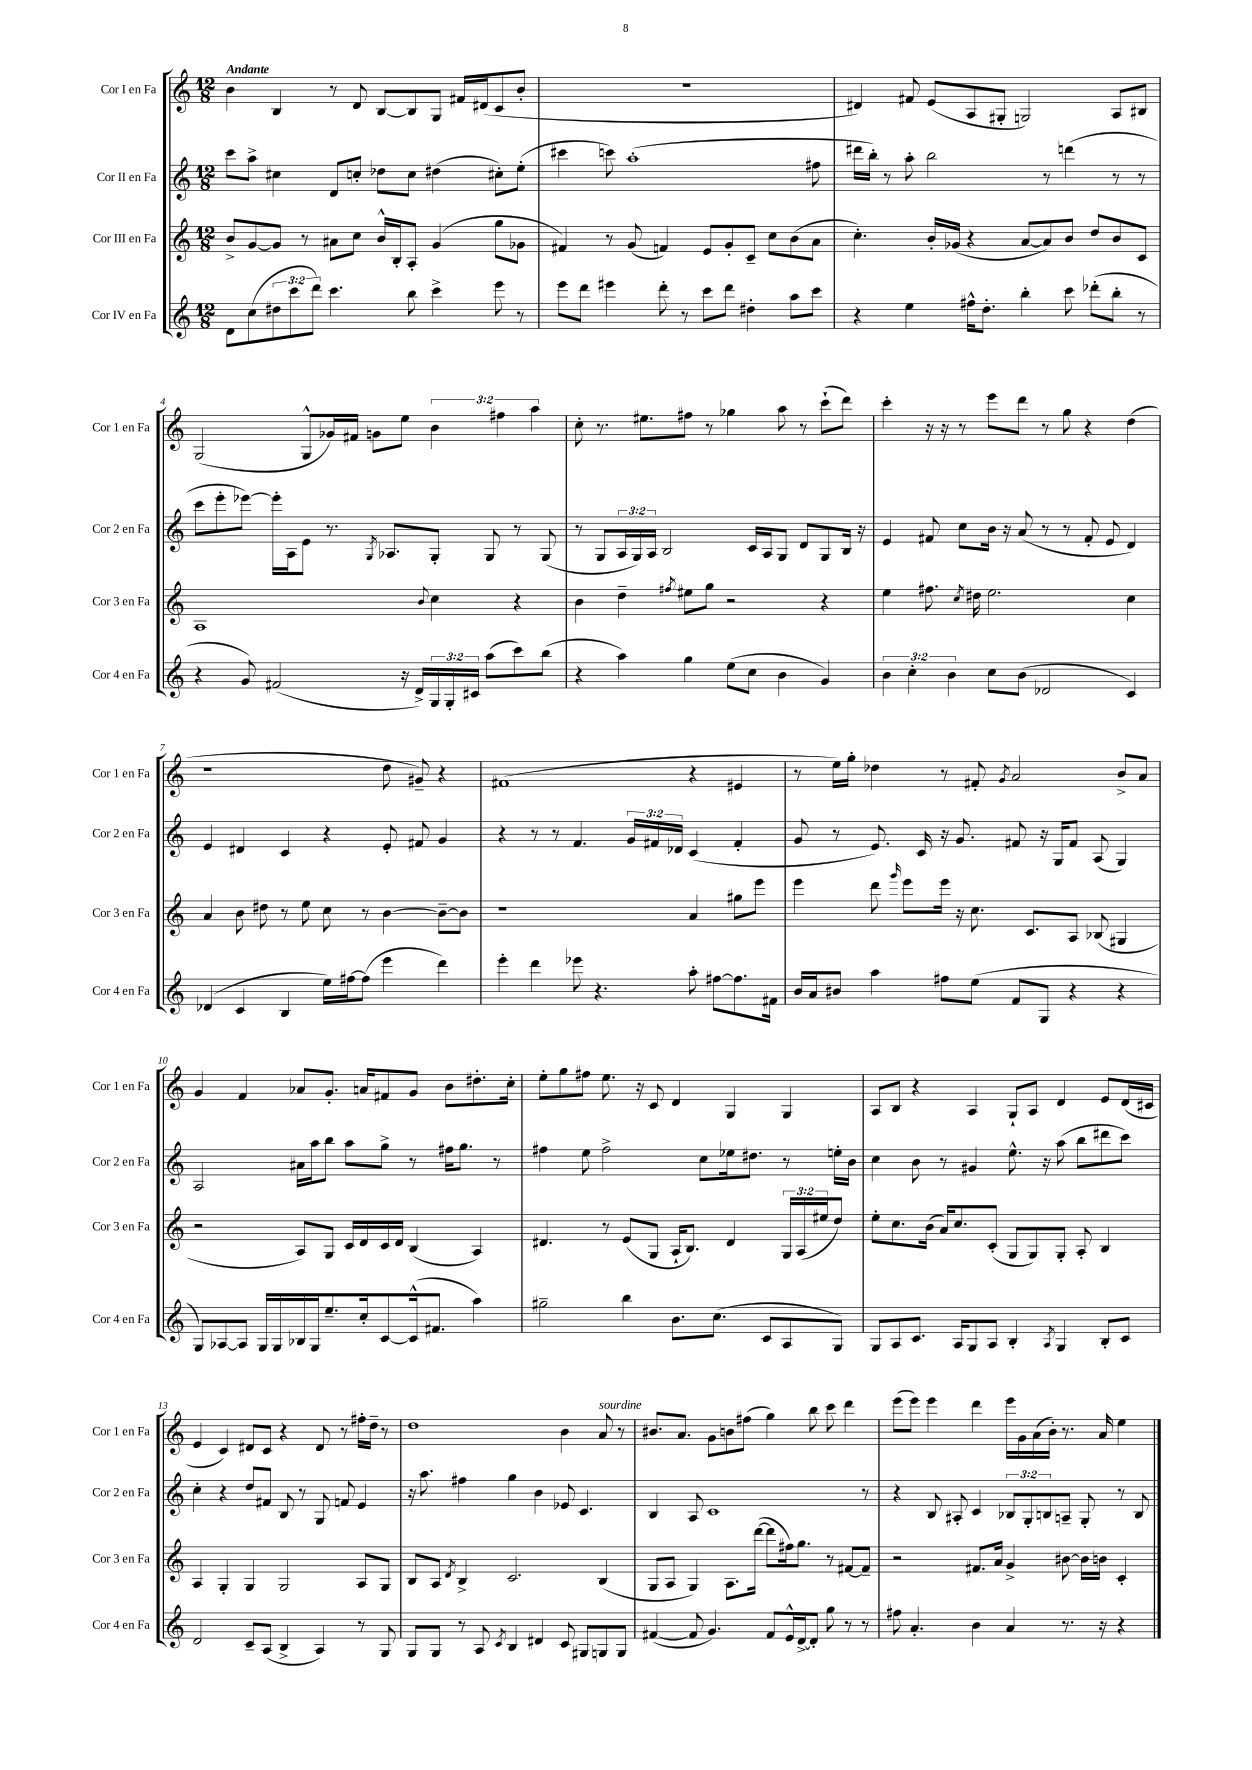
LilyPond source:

<<
\new StaffGroup <<
\new Staff = "s0" \with { instrumentName = "Cor I en Fa" shortInstrumentName = "Cor 1 en Fa" } {
    \clef treble \key c \major \numericTimeSignature \time 12/8 \override Staff.TupletNumber.text = #tuplet-number::calc-fraction-text \tempo "Andante"
    b'4 b4 r8 d'8 b8~ b8 g8 fis'16 dis'16( c'8 b'8-. |
    R1. |
    dis'4) fis'8 e'8( a8 gis8-. g2) a8 bis8 |
    g2( g8-^ ges'16) fis'16 g'8 e''8 \tuplet 3/2 { b'4 fis''4 a''4 } |
    c''8-. r8. eis''8. fis''8 r8 ges''4 a''8 r8 c'''8-!( d'''8) |
    c'''4-. r16 r16 r8 e'''8 d'''8 r8 g''8 r4 d''4( |
    r1 d''8 gis'8--) r4 |
    fis'1( r4 eis'4 |
    r8 e''16) g''16-. des''4 r8 fis'8-. \acciaccatura { g'8 } a'2 b'8-> a'8 |
    g'4 f'4 aes'8 g'8.-. a'16 fis'8 g'8 b'8 dis''8.-. c''16-. |
    e''8-. g''8 fis''8 e''8. r16 c'8 d'4 g4 g4 |
    a8 b8 r4 a4 g8-! a8 d'4 e'8 d'16( cis'16 |
    e'4 c'4) dis'8 c'8 r4 dis'8 r8 fis''16-. d''16-- r8 |
    d''1 b'4 a'8^\markup { \italic "sourdine" } r8 |
    bis'8. a'8. g'8 b'8 fis''8( g''4) b''8 c'''8 d'''4 |
    e'''8( e'''8) e'''4 d'''4 e'''16 g'16 a'16( b'16-.) r8. a'16 e''4 \bar "|." |
}
\new Staff = "s1" \with { instrumentName = "Cor II en Fa" shortInstrumentName = "Cor 2 en Fa" } {
    \clef treble \key c \major \numericTimeSignature \time 12/8 \override Staff.TupletNumber.text = #tuplet-number::calc-fraction-text
    c'''8 a''8-> cis''4 d'8 c''8-. des''8 c''8 dis''4( cis''8-.) e''8-.( |
    cis'''4 c'''8) a''1-.( fis''8 |
    dis'''16 b''16-.) r8 a''8-. b''2 r8 d'''4( r8 r8 |
    c'''8 e'''8-. ees'''8~) ees'''16-. a16 e'8 r8. \acciaccatura { g8 } aes8. g8-. g8 r8 g8( |
    r8 g8 \tuplet 3/2 { a16 g16) a16 } b2 c'16 a16 g8 d'8 g8 b16 r16 |
    e'4 fis'8 c''8 b'16 r16 a'8( r8 r8 fis'8-. e'8 d'4) |
    e'4 dis'4 c'4 r4 e'8-. fis'8 g'4 |
    r4 r8 r8 f'4. \tuplet 3/2 { g'16 fis'16 des'16 } c'4( fis'4-. |
    g'8 r8 e'8.) c'16 r16 g'8. fis'8 r16 g16 fis'8 a8( g4) |
    a2 ais'16 a''16 b''8 a''8 g''8-> r8 fis''16 g''8. r8 |
    fis''4 e''8 fis''2-> c''8 ees''16 dis''8. r8 e''16-. b'16 |
    c''4 b'8 r8 gis'4 e''8.-^ r16 a''8( b''8 dis'''8 c'''8) |
    c''4-. r4 d''8 fis'8 b8 r8 g8 f'8 e'4 |
    r16 a''8. fis''4 g''4 b'4 ees'8 c'4. |
    b4 a8 c'1 r8 |
    r4 b8 ais8-. c'4 \tuplet 3/2 { bes8 g8-. b8 } a8-- g8-. r8 b8 \bar "|." |
}
\new Staff = "s2" \with { instrumentName = "Cor III en Fa" shortInstrumentName = "Cor 3 en Fa" } {
    \clef treble \key c \major \numericTimeSignature \time 12/8 \override Staff.TupletNumber.text = #tuplet-number::calc-fraction-text
    b'8-> g'8~ g'8 r8 ais'8 c''8 b'16-^ b16-. a8-. g'4( g''8 ges'8 |
    fis'4) r8 g'8( f'4) e'8 g'8-. c'8-- c''8 b'8( a'8 |
    c''4.-.) b'16-. ges'16( r4 a'8~ a'8) b'8 d''8 b'8 c'8 |
    a1 \appoggiatura { b'8 } c''4 r4 |
    b'4 d''4-- \acciaccatura { fis''8 } eis''8 g''8 r2 r4 |
    e''4 fis''8. \acciaccatura { c''8 } dis''16 e''2. c''4 |
    a'4 b'8 dis''8 r8 e''8 c''8 r8 b'4~ b'8~-- b'8 |
    r1 a'4 gis''8 e'''8 |
    e'''4 d'''8 \grace { g'''16 } e'''8 e'''16 r16 c''8. c'8. a8 bes8( gis4 |
    r2 a8) g8 c'16 d'16 c'16 d'16 b4( a4) |
    dis'4. r8 e'8( g8 a16-! b8.) dis'4 \tuplet 3/2 { g16 a16( eis''16 } d''8) |
    e''8-. c''8. b'16( a'16) c''8. c'8-.( g8 g8) g8-. a8-. b4 |
    a4 g4-. g4 g2 a8 g8 |
    b8 a8 \acciaccatura { d'8 } b4-> c'2. b4( |
    g8 a8 g4) a8. d'''16~( d'''8 fis''16) g''8. r8 fis'8~ fis'8-- |
    r2 fis'8. a'16 g'4-> bis'8~ bis'16 b'16 c'4-. \bar "|." |
}
\new Staff = "s3" \with { instrumentName = "Cor IV en Fa" shortInstrumentName = "Cor 4 en Fa" } {
    \clef treble \key c \major \numericTimeSignature \time 12/8 \override Staff.TupletNumber.text = #tuplet-number::calc-fraction-text
    d'8 c''8( \tuplet 3/2 { dis''8 c'''8 d'''8) } c'''4. b''8 c'''4-> e'''8 r8 |
    e'''8 d'''8 eis'''4 d'''8-. r8 c'''8 d'''8 dis''4-. a''8 c'''8 |
    r4 e''4 fis''16-^ d''8.-. b''4-. c'''8 des'''8-.( b''8-. r8 |
    r4 g'8) fis'2( r16 d'16->) \tuplet 3/2 { g16 g16-. cis'16 } a''8( c'''8) b''8( |
    r4 a''4) g''4 e''8( c''8 b'4 g'4) |
    \tuplet 3/2 { b'4 c''4-. b'4 } c''8 b'8( des'2 c'4) |
    des'4( c'4 b4 e''16) fis''16~ fis''8( e'''4 d'''4) |
    e'''4-. d'''4 ees'''8 r4. a''8-. fis''8~ fis''8. fis'16 |
    b'16 a'16 bis'8 a''4 fis''8 e''8( f'8 g8 r4 r4 |
    g8) aes8~ aes8 g16 g16 bes16 g16 e''8.-- c''16-. c'8~ c'16-^( fis'8. a''4) |
    gis''2-- b''4 b'8. c''8.( c'8 a8 g8) |
    g8 a8 c'8. a16 g8 a8 b4-. \acciaccatura { a8 } g4 b8-. c'8 |
    d'2 c'8-- a8( b4-> a4) r8 g8 |
    g8 g8 r8 a8 \acciaccatura { c'8 } b4 dis'4 c'8 gis8 g8 g8 |
    fis'4~( fis'8 g'4.) fis'8 e'16-^ d'16~-> d'8-. g''8 r8 r8 |
    fis''8 a'4.-. b'4 a'4 r8. r16 r4 \bar "|." |
}
>>
>>
